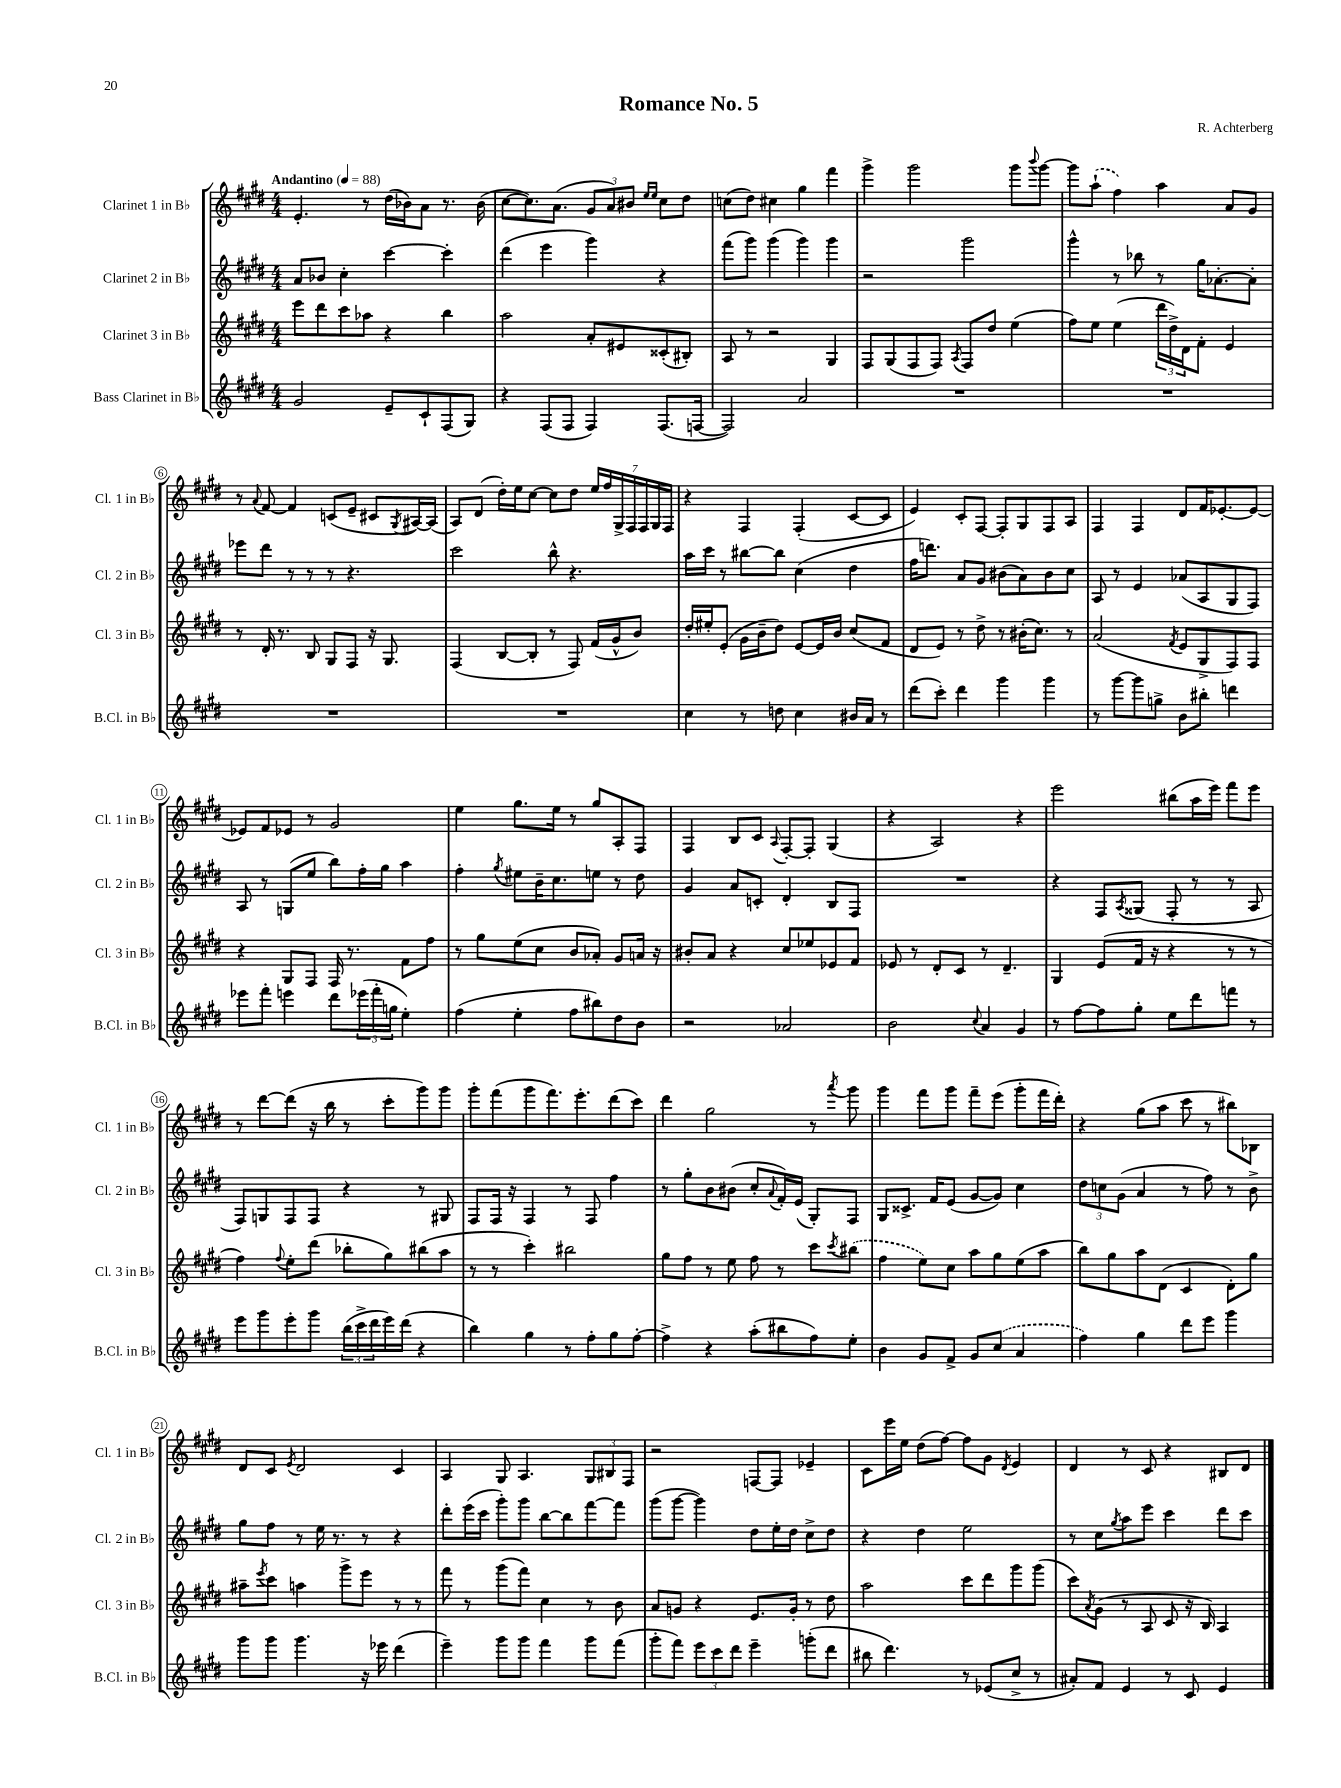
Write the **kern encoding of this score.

**kern	**kern	**kern	**kern
*part4	*part3	*part2	*part1
*staff4	*staff3	*staff2	*staff1
*I"Bass Clarinet in B♭	*I"Clarinet 3 in B♭	*I"Clarinet 2 in B♭	*I"Clarinet 1 in B♭
*I'B.Cl. in B♭	*I'Cl. 3 in B♭	*I'Cl. 2 in B♭	*I'Cl. 1 in B♭
*clefG2	*clefG2	*clefG2	*clefG2
*k[f#c#g#d#]	*k[f#c#g#d#]	*k[f#c#g#d#]	*k[f#c#g#d#]
*M4/4	*M4/4	*M4/4	*M4/4
*MM88	*MM88	*MM88	*MM88
=1	=1	=1	=1
!	!	!	!LO:TX:a:B:t=Andantino
2g#/	8eee\L	8a/L	4.e'/
.	8ddd#\	8b-X/J	.
.	8ccc#\	4cc#'\	.
.	8aa-X\J	.	8r
8e~/L	4r	[4ccc#\	(16dd#\LL
.	.	.	16b-X\J)
8c#`/	.	.	8a\J
(8F#/	4bb\	4ccc#'\]	8.r
8G#/J)	.	.	.
.	.	.	(16b-\
=2	=2	=2	=2
4r	2aa\	(4ddd#\	[8cc#\L
.	.	.	8.cc#\])
(8F#/L	.	4eee\	.
.	.	.	(8.a\J
8F#/J	.	.	.
4F#/)	8a'/L	4ggg#\)	12g#/L
.	.	.	12a/)
.	8e#X/	.	.
.	.	.	12b#X/J
.	.	.	16qqee/LL
.	.	.	16qqee/JJ
(8.F#/L	(8c##X'/	4r	8cc#\L
.	8B#X'/J)	.	8dd#\J
[16Fn/Jk	.	.	.
=3	=3	=3	=3
2F/])	8A/	(8fff#\L	(8ccn\L
.	8r	8ggg#\J)	8dd#\J)
.	2r	(4ggg#\	4cc#X\
2a/	.	4ggg#\)	4gg#\
.	4G#/	4ggg#\	4fff#\
=4	=4	=4	=4
1r	8F#/L	2r	4ggg#^\
.	(8G#/	.	.
.	8F#/	.	2ggg#\
.	8F#/J)	.	.
.	8qA/	.	.
.	8F#/L	2ggg#\	.
.	8dd#/J	.	.
.	(4ee\	.	8ggg#\L
.	.	.	8qqbbb/
.	.	.	[8ggg#\J
=5	=5	=5	=5
1r	8ff#\L)	4ggg#^^\	8ggg#\L]
.	8ee\J	.	(8aa`\J
.	(4ee\	8r	4ff#\)
.	.	8bb-X\	.
.	24ddd#\LL	8r	4aa\
.	24dd#^\)	.	.
.	24d#\J	.	.
.	8f#'\J	16gg#\KL	.
.	.	[8.a-X'\	.
.	4e/	.	8a/L
.	.	8a-'\J]	8g#/J
!!LO:LB:g=z
=6	=6	=6	=6
1r	8r	8eee-X\L	8r
.	.	.	8qqa/
.	16d#'/	8ddd#\J	[8f#/
.	8.r	.	.
.	.	8r	4f#/]
.	8B/	8r	.
.	8G#/L	8r	(8cn/L
.	8F#/J	4.r	8e~/J
.	16r	.	8c#X/L
.	8.G#/	.	.
.	.	.	8qG#/
.	.	.	[16A#X/L)
.	.	.	(16A#/JJ]
=7	=7	=7	=7
1r	(4F#/	2ccc#\	8A/L)
.	.	.	(8d#/J
.	[8B/L	.	16dd#'\LL)
.	.	.	16ee\J
.	8B'/J]	.	[8cc#\J
.	8r	8bb^^\	8cc#\L]
.	8F#/)	4.r	8dd#\J
.	(16f#/LL	.	28ee/LL
.	.	.	28ff#/
.	16g#^^/J	.	.
.	.	.	28G#^/
.	.	.	28F#/
.	8b/J)	.	.
.	.	.	28F#/
.	.	.	28G#/
.	.	.	28F#/JJ
=8	=8	=8	=8
4cc#\	16dd#'/LL	16aa\LL	4r
.	16ee#X'/J	16ccc#\JJ	.
.	(8e'/J	8r	.
8r	16g#\LL	[8bb#X\L	4F#/
.	16b~\J	.	.
8ddn\	8dd#\J)	8bb#\J]	.
4cc#\	[8e/L	(4cc#\	(4F#'/
.	16e/L]	.	.
.	16b/JJ	.	.
16b#X/LL	(8cc#/L	4dd#\	[8c#/L
16a/JJ	.	.	.
8r	8f#/J	.	8c#/J]
=9	=9	=9	=9
(8ddd#\L	8d#/L	16ff#\KL	4e/)
.	.	8.dddn\J)	.
8ccc#'\J)	8e/J)	.	.
4ddd#\	8r	8a/L	8c#'/L
.	8dd#^\	8g#/J	[8F#/J
4ggg#\	8r	(8b#X\L	8F#'/L]
.	(16b#X'\KL	8a\)	8G#/
.	8.cc#\J)	.	.
4ggg#\	.	8b#\	8F#/
.	8r	8cc#\J	8A/J
=10	=10	=10	=10
8r	(2a/	8A/	4F#/
[8ggg#\L	.	8r	.
8ggg#\]	.	4e/	4F#/
8ggn^\J	.	.	.
.	8qf#/	.	.
8b\L	8e/L	(8a-X/L	8d#/L
8bb#X'\J	8G#^/	8A/	16f#/K
.	.	.	[8.e-X'/
4dddn\	8F#/)	8G#/	.
.	8F#/J	8F#/J)	8e-/J_
!!LO:LB:g=z
=11	=11	=11	=11
8eee-X\L	4r	8A/	8e-X/L]
8fff#'\J	.	8r	8f#/
4eeen\	8G#/L	(8Gn/L	8e-X/J
.	8F#/J	8ee/J	8r
8ddd#\L	16F#/	8bb\L)	2g#/
.	8.r	.	.
(24eee-X\L	.	16ff#'\L	.
24fff#'\	.	.	.
.	.	16gg#\JJ	.
24ggn\JJ	.	.	.
4ee'\)	8f#\L	4aa\	.
.	8ff#\J	.	.
=12	=12	=12	=12
(4ff#\	8r	4ff#'\	4ee\
.	8gg#\L	.	.
.	.	8qgg#/	.
4ee'\	(8ee\	8ee#X\L	8.gg#\L
.	8cc#\J	16b~\K	.
.	.	8.cc#\	16ee\Jk
8ff#\L	8b/L	.	8r
8bb#X\)	8a-X'/J)	8een\J	8gg#/L
8dd#\	8g#/L	8r	8A'/
8b\J	16an/Jk	8dd#\	8F#/J
.	16r	.	.
=13	=13	=13	=13
2r	8b#X'/L	4g#/	4F#/
.	8a/J	.	.
.	4r	8a/L	8B/L
.	.	8cn'/J	8c#/J
.	.	.	8qqA/
2a-X/	8cc#/L	4d#'/	[8F#'/L
.	8ee-X/	.	8F#'/J]
.	8e-X/	8B/L	(4G#/
.	8f#/J	8F#/J	.
=14	=14	=14	=14
2b\	8e-X/	1r	4r
.	8r	.	.
.	8d#'/L	.	2A/)
.	8c#/J	.	.
8qqcc#/	.	.	.
4a/	8r	.	.
.	4.d#~/	.	.
4g#/	.	.	4r
=15	=15	=15	=15
8r	4G#/	4r	2eee\
[8ff#\L	.	.	.
8ff#\]	(8e/L	8F#/L	.
.	.	8qA/	.
8gg#'\J	16f#/Jk	(8G##X/J	.
.	16r	.	.
8ee\L	4r	8F#'/	(8bb#X\L
8ddd#\	.	8r	16aa\L
.	.	.	16eee\JJ)
8fffn\J	8r	8r	8fff#\L
8r	8r	8A/	8eee\J
!!LO:LB:g=z
=16	=16	=16	=16
8eee\L	4ff#\)	8F#/L)	8r
8ggg#\	.	8Gn/	[8ddd#\L
.	8qqff#/	.	.
8eee'\	8ee'\L	8F#/	(8ddd#\J]
8ggg#\J	(8ddd#\J	8F#/J	16r
.	.	.	16bb\
(24bb\LL	8bb-X'\L	4r	8r
24ccc#^\	.	.	.
24ddd#\	.	.	.
16eee\)	8gg#\)	.	8ccc#'\L
(16ddd#\JJ	.	.	.
4r	(8bb#X\	8r	8ggg#\)
.	8aa\J	8G#X/	8ggg#\J
=17	=17	=17	=17
4bb\)	8r	8F#/L	8ggg#'\L
.	8r	16F#/Jk	(8fff#\
.	.	16r	.
4gg#\	4ccc#'\)	4F#/	8ggg#\
.	.	.	8.fff#\)
8r	2bb#X\	8r	.
.	.	.	8.eee'\
8ff#'\L	.	8F#/	.
8gg#\	.	4ff#\	(8ddd#\
[8ff#'\J	.	.	8ccc#\J)
=18	=18	=18	=18
4ff#^\]	8gg#\L	8r	4ddd#\
.	8ff#\J	8gg#'\L	.
4r	8r	8b\	2gg#\
.	8ee\	(8b#X\J	.
(8aa'\L	8ff#\	8cc#'/L	.
.	.	8qqa/	.
8bb#X\	8r	16f#'/L)	.
.	.	(16e/JJ	.
8ff#\)	8ccc#\L	8G#'/L)	8r
.	8qccc#/	.	8qaaa/
8ee'\J	(8bb#X\J	8F#/J	8ggg#\
=19	=19	=19	=19
4b\	4ff#\	8G#/L	4ggg#\
.	.	8.c##X^/J	.
8g#/L	8ee\L)	.	8fff#\L
.	.	16f#/KL	.
8f#^/J	8cc#\J	(8e/J	8ggg#\J
8g#/L	8aa\L	[8g#/L	8fff#~\L
(8cc#/J	8gg#\	8g#/J])	(8eee\J
4a/	(8ee\	4cc#\	8ggg#'\L
.	8aa\J	.	16fff#\L
.	.	.	16ddd#'\JJ)
=20	=20	=20	=20
4ff#\)	8bb\L)	12dd#\L	4r
.	.	12ccn\	.
.	8gg#\	.	.
.	.	(12g#\J	.
4gg#\	8aa\	4a/	(8gg#\L
.	(8d#\J	.	8aa\J
8ddd#\L	4c#/	8r	8ccc#\
8eee\J	.	8ff#\)	8r
4ggg#\	8d#'\L)	8r	8bb#X\L)
.	8gg#\J	8b^\	8B-X\J
!!LO:LB:g=z
=21	=21	=21	=21
8ggg#\L	8aa#X~\L	8gg#\L	8d#/L
.	8qeee/	.	.
8ggg#\J	8ccc#\J	8ff#\J	8c#/J
.	.	.	8qe/
4.ggg#\	4aan\	8r	2d#/
.	.	16ee\	.
.	.	8.r	.
.	8ggg#^\L	.	.
16r	8eee\J	8r	.
16eee-X\	.	.	.
(4ddd#\	8r	4r	4c#/
.	8r	.	.
=22	=22	=22	=22
4eee~\)	8fff#\	8ddd#'\L	4A/
.	8r	(16eee\L	.
.	.	16ccc#\JJ	.
8ggg#\L	(8ggg#\L	8ggg#'\L)	8G#/
8ggg#\J	8fff#\J)	8ggg#\J	4.A/
4fff#\	4cc#\	[8bb\L	.
.	.	8bb\]	.
8ggg#\L	8r	[8fff#\	12G#/L
.	.	.	12B#X/
(8fff#\J	8b\	8fff#\J]	.
.	.	.	12F#/J
=23	=23	=23	=23
8ggg#'\L	8a/L	(8ggg#\L	2r
8fff#\J)	8gn/J	[8ggg#\J	.
12eee\L	4r	4ggg#\])	.
12ccc#\	.	.	.
12ddd#\J	.	.	.
4eee~\	8.e/L	8dd#\L	[8Fn/L
.	.	16ee'\L	8F/J]
.	16g'/Jk	16dd#\JJ	.
(8gggn'\L	8r	8cc#^\L	4e-X~/
8ddd#\J	8dd#\	8dd#\J	.
=24	=24	=24	=24
8bb#X\	2aa\	4r	8c#\L
4.ddd#\)	.	.	16eee\L
.	.	.	16ee\JJ
.	.	4dd#\	(8dd#\L
.	.	.	[8ff#\J)
8r	8ccc#\L	2ee\	8ff#\L]
(8e-X/L	8ddd#\	.	8g#\J
.	.	.	8qd#/
8cc#^/J	8ggg#\	.	4e/
8r	(8ggg#\J	.	.
=25	=25	=25	=25
8a#X'/L)	8ccc#\L)	8r	4d#/
.	8qa/	.	.
8f#/J	(8g#\J	8cc#\L	.
.	.	8qgg#/	.
4e/	8r	8aa\	8r
.	8A/	8eee\J	8c#/
8r	8c#/	4ccc#\	4r
8c#/	16r	.	.
.	16B/)	.	.
4e/	4A/	8ddd#\L	8B#X/L
.	.	8ccc#\J	8d#/J
==	==	==	==
*-	*-	*-	*-
